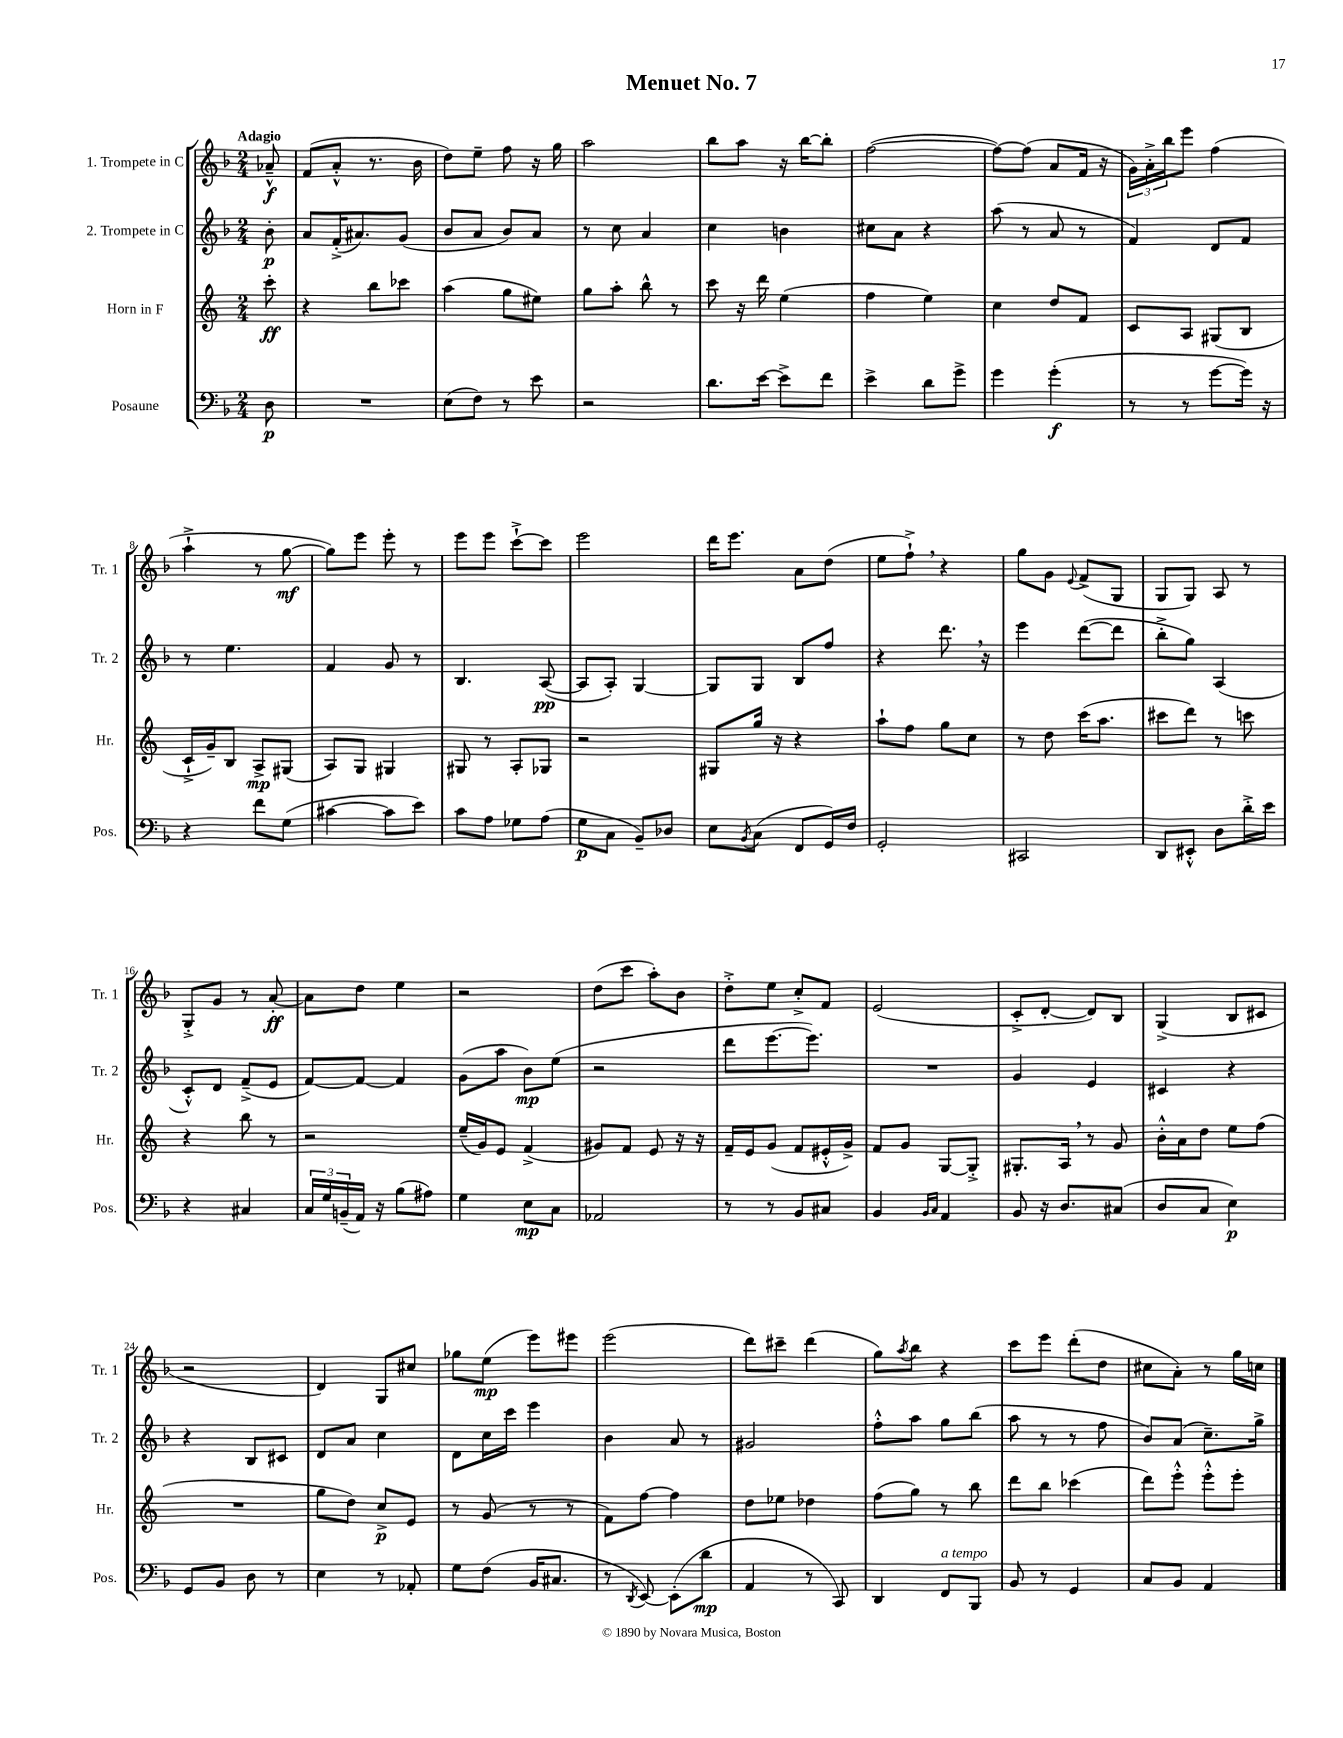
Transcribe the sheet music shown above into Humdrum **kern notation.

**kern	**dynam	**kern	**dynam	**kern	**dynam	**kern	**dynam
*part4	*part4	*part3	*part3	*part2	*part2	*part1	*part1
*staff4	*staff4	*staff3	*staff3	*staff2	*staff2	*staff1	*staff1
*I"Posaune	*	*I"Horn in F	*	*I"2. Trompete in C	*	*I"1. Trompete in C	*
*I'Pos.	*	*I'Hr.	*	*I'Tr. 2	*	*I'Tr. 1	*
*clefF4	*	*clefG2	*	*clefG2	*	*clefG2	*
*k[b-]	*	*k[]	*	*k[b-]	*	*k[b-]	*
*M2/4	*	*M2/4	*	*M2/4	*	*M2/4	*
=	=	=	=	=	=	=	=
!	!	!	!	!	!	!LO:TX:a:B:t=Adagio	!
8D\	p	8ccc'\	ff	8b-'\	p	8a-X~^^/	f
=1	=1	=1	=1	=1	=1	=1	=1
2r	.	4r	.	8a/L	.	(8f/L	.
.	.	.	.	(16f'^/K	.	8a'^^/J	.
.	.	.	.	8.a#X/)	.	.	.
.	.	8bb\L	.	.	.	8.r	.
.	.	8ccc-X\J	.	(8g/J	.	.	.
.	.	.	.	.	.	16b-\	.
=2	=2	=2	=2	=2	=2	=2	=2
(8E\L	.	(4aa\	.	8b-/L	.	8dd\L)	.
8F\J)	.	.	.	8a/J	.	8ee~\J	.
8r	.	8gg\L	.	8b-/L)	.	8ff\	.
8e\	.	8ee#X\J)	.	8a/J	.	16r	.
.	.	.	.	.	.	16gg\	.
=3	=3	=3	=3	=3	=3	=3	=3
2r	.	8gg\L	.	8r	.	2aa\	.
.	.	8aa'\J	.	8cc\	.	.	.
.	.	8bb^^\	.	4a/	.	.	.
.	.	8r	.	.	.	.	.
=4	=4	=4	=4	=4	=4	=4	=4
8.d\L	.	8ccc\	.	4cc\	.	8bb-\L	.
.	.	16r	.	.	.	8aa\J	.
[16e\Jk	.	16ddd\	.	.	.	.	.
8e^\L]	.	(4ee\	.	4bn\	.	16r	.
.	.	.	.	.	.	[16bb-\KL	.
8f\J	.	.	.	.	.	8bb-'\J]	.
=5	=5	=5	=5	=5	=5	=5	=5
4e^\	.	4ff\	.	8cc#X\L	.	([2ff\	.
.	.	.	.	8a\J	.	.	.
8d\L	.	4ee\)	.	4r	.	.	.
8g^\J	.	.	.	.	.	.	.
=6	=6	=6	=6	=6	=6	=6	=6
4g\	.	4cc\	.	(8aa\	.	8ff\L_)	.
.	.	.	.	8r	.	(8ff\J]	.
(4g'\	f	8dd/L	.	8a/	.	8a/L	.
.	.	8f/J	.	8r	.	16f/Jk	.
.	.	.	.	.	.	16r	.
=7	=7	=7	=7	=7	=7	=7	=7
8r	.	8c/L	.	4f/)	.	24g\LL)	.
.	.	.	.	.	.	24a'^\	.
.	.	.	.	.	.	24bb-\J	.
8r	.	8A/J	.	.	.	8eee\J	.
[8g\L	.	(8G#X/L	.	8d/L	.	(4ff\	.
16g\Jk])	.	8B/J	.	8f/J	.	.	.
16r	.	.	.	.	.	.	.
!!LO:LB:g=z
=8	=8	=8	=8	=8	=8	=8	=8
4r	.	16c`^/LL	.	8r	.	4aa`^\	.
.	.	16g~/J)	.	.	.	.	.
.	.	8B/J	.	4.ee\	.	.	.
8f\L	.	8A^/L	mp	.	.	8r	.
(8G\J	.	(8G#X/J	.	.	.	[8gg\	mf
=9	=9	=9	=9	=9	=9	=9	=9
[4c#X\	.	8A/L)	.	4f/	.	8gg\L])	.
.	.	8G/J	.	.	.	8eee\J	.
8c#\L]	.	4G#X/	.	8g/	.	8eee'\	.
8e\J)	.	.	.	8r	.	8r	.
=10	=10	=10	=10	=10	=10	=10	=10
8c\L	.	8G#X/	.	4.B-/	.	8eee\L	.
8A\J	.	8r	.	.	.	8eee\J	.
8G-X\L	.	8A'/L	.	.	.	[8ccc`^\L	.
(8A\J	.	8G-X/J	.	([8A/	pp	8ccc\J]	.
=11	=11	=11	=11	=11	=11	=11	=11
8G\L	p	2r	.	8A/L]	.	2eee\	.
8C\J	.	.	.	8A'/J)	.	.	.
8BB-~/L)	.	.	.	[4G/	.	.	.
8D-X/J	.	.	.	.	.	.	.
=12	=12	=12	=12	=12	=12	=12	=12
8E\L	.	8G#X/L	.	8G/L]	.	16ddd\KL	.
.	.	.	.	.	.	8.eee\J	.
8qBB-/	.	.	.	.	.	.	.
(8C\J	.	16gg/Jk	.	8G/J	.	.	.
.	.	16r	.	.	.	.	.
8FF/L	.	4r	.	8B-/L	.	8a\L	.
16GG/L)	.	.	.	8ff/J	.	(8dd\J	.
16F/JJ	.	.	.	.	.	.	.
=13	=13	=13	=13	=13	=13	=13	=13
2GG'/	.	8aa`\L	.	4r	.	8ee\L	.
.	.	8ff\J	.	.	.	8ff`^,\J)	.
.	.	8gg\L	.	8.ddd,\	.	4r	.
.	.	8cc\J	.	.	.	.	.
.	.	.	.	16r	.	.	.
=14	=14	=14	=14	=14	=14	=14	=14
2CC#X/	.	8r	.	4eee\	.	8gg\L	.
.	.	8dd\	.	.	.	8g\J	.
.	.	.	.	.	.	8qqe/	.
.	.	(16ccc\KL	.	([8ddd\L	.	(8f^/L	.
.	.	8.aa\J	.	.	.	.	.
.	.	.	.	8ddd\J]	.	8G/J	.
=15	=15	=15	=15	=15	=15	=15	=15
8DD/L	.	8ccc#X\L	.	8bb-'^\L	.	8G/L	.
8EE#X'^^/J	.	8ddd\J)	.	8gg\J)	.	8G/J)	.
8D\L	.	8r	.	(4A/	.	8A/	.
16d'^\L	.	8cccn\	.	.	.	8r	.
16e\JJ	.	.	.	.	.	.	.
!!LO:LB:g=z
=16	=16	=16	=16	=16	=16	=16	=16
4r	.	4r	.	8c'^^/L)	.	8G'^/L	.
.	.	.	.	8d/J	.	8g/J	.
4C#X/	.	8bb\	.	(8f~^/L	.	8r	.
.	.	8r	.	8e/J	.	[8a'/	ff
=17	=17	=17	=17	=17	=17	=17	=17
24C/LL	.	2r	.	[8f/L)	.	8a\L]	.
24G/	.	.	.	.	.	.	.
(24BBn~/	.	.	.	.	.	.	.
16AA/JJ)	.	.	.	8f/J_	.	8dd\J	.
16r	.	.	.	.	.	.	.
(8B-\L	.	.	.	4f/]	.	4ee\	.
8A#X\J)	.	.	.	.	.	.	.
=18	=18	=18	=18	=18	=18	=18	=18
4G\	.	(16ee~/LL	.	(8g\L	.	2r	.
.	.	16g/J)	.	.	.	.	.
.	.	8e/J	.	8aa\J	.	.	.
8E\L	mp	(4f^/	.	8b-\L)	mp	.	.
8C\J	.	.	.	(8ee\J	.	.	.
=19	=19	=19	=19	=19	=19	=19	=19
2AA-X/	.	8g#X/L)	.	2r	.	(8dd\L	.
.	.	8f/J	.	.	.	8ccc\J	.
.	.	8e/	.	.	.	8aa'\L)	.
.	.	16r	.	.	.	8b-\J	.
.	.	16r	.	.	.	.	.
=20	=20	=20	=20	=20	=20	=20	=20
8r	.	16f~/LL	.	8ddd\L	.	8dd'^\L	.
.	.	16e/J	.	.	.	.	.
8r	.	(8g/J	.	[8.eee\	.	8ee\J	.
8BB-/L	.	8f/L	.	.	.	8cc'^/L	.
.	.	.	.	8.eee\J])	.	.	.
8C#X/J	.	16e#X'^^/L	.	.	.	8f/J	.
.	.	16g^/JJ)	.	.	.	.	.
=21	=21	=21	=21	=21	=21	=21	=21
4BB-/	.	8f/L	.	2r	.	(2e/	.
.	.	8g/J	.	.	.	.	.
16qqBB-/LL	.	.	.	.	.	.	.
16qqC/JJ	.	.	.	.	.	.	.
4AA/	.	[8G/L	.	.	.	.	.
.	.	8G'^/J]	.	.	.	.	.
=22	=22	=22	=22	=22	=22	=22	=22
8BB-/	.	8.G#X'/L	.	4g/	.	8c'^/L	.
16r	.	.	.	.	.	[8d'/J	.
8.D/L	.	16A,/Jk	.	.	.	.	.
.	.	8r	.	4e/	.	8d/L])	.
(8C#X/J	.	8g/	.	.	.	8B-/J	.
=23	=23	=23	=23	=23	=23	=23	=23
8D/L	.	16b'^^\LL	.	4c#X/	.	(4G^/	.
.	.	16a\J	.	.	.	.	.
8C/J	.	8dd\J	.	.	.	.	.
4E\)	p	8ee\L	.	4r	.	8B-/L	.
.	.	(8ff\J	.	.	.	8c#X/J	.
!!LO:LB:g=z
=24	=24	=24	=24	=24	=24	=24	=24
8GG/L	.	2r	.	4r	.	2r	.
8BB-/J	.	.	.	.	.	.	.
8D\	.	.	.	8B-/L	.	.	.
8r	.	.	.	8c#X/J	.	.	.
=25	=25	=25	=25	=25	=25	=25	=25
4E\	.	8gg\L	.	8d/L	.	4d/)	.
.	.	8dd\J)	.	8a/J	.	.	.
8r	.	8cc^/L	p	4cc\	.	8G/L	.
8AA-X'/	.	8e/J	.	.	.	8cc#X/J	.
=26	=26	=26	=26	=26	=26	=26	=26
8G\L	.	8r	.	8d\L	.	8gg-X\L	.
(8F\J	.	(8g/	.	16cc\L	.	(8ee\J	mp
.	.	.	.	16ccc\JJ	.	.	.
16BB-/KL	.	8r	.	4eee\	.	8eee\L)	.
8.C#X/J	.	.	.	.	.	.	.
.	.	8r	.	.	.	8eee#X\J	.
=27	=27	=27	=27	=27	=27	=27	=27
8r	.	8f\L)	.	4b-\	.	(2eee\	.
8qDD/	.	.	.	.	.	.	.
[8EE/)	.	[8ff\J	.	.	.	.	.
(8EE'\L]	.	4ff\]	.	8a/	.	.	.
8d\J	mp	.	.	8r	.	.	.
=28	=28	=28	=28	=28	=28	=28	=28
4AA/	.	8dd\L	.	2g#X/	.	8ddd\L)	.
.	.	8ee-X\J	.	.	.	8ccc#X~\J	.
8r	.	4dd-X\	.	.	.	(4ddd\	.
8CC/)	.	.	.	.	.	.	.
=29	=29	=29	=29	=29	=29	=29	=29
4DD/	.	(8ff\L	.	8ff'^^\L	.	8gg\L)	.
.	.	.	.	.	.	8qaa/	.
.	.	8gg\J)	.	8aa\J	.	8bb-\J	.
!LO:TX:a:i:t=a tempo	!	!	!	!	!	!	!
8FF/L	.	8r	.	8gg\L	.	4r	.
8BBB-/J	.	8bb\	.	(8bb-\J	.	.	.
=30	=30	=30	=30	=30	=30	=30	=30
8BB-/	.	8ddd\L	.	8aa\	.	8ccc\L	.
8r	.	8bb\J	.	8r	.	8eee\J	.
4GG/	.	(4ccc-X\	.	8r	.	(8ddd'\L	.
.	.	.	.	8ff\	.	8dd\J	.
=31	=31	=31	=31	=31	=31	=31	=31
8C/L	.	8ddd\L)	.	8b-/L)	.	8cc#X\L	.
8BB-/J	.	8eee'^^\J	.	(8a/J	.	8a'\J)	.
4AA/	.	8eee'^^\L	.	8.cc~\L)	.	8r	.
.	.	8eee'\J	.	.	.	16gg\LL	.
.	.	.	.	16gg^\Jk	.	16ccn\JJ	.
==	==	==	==	==	==	==	==
*-	*-	*-	*-	*-	*-	*-	*-
